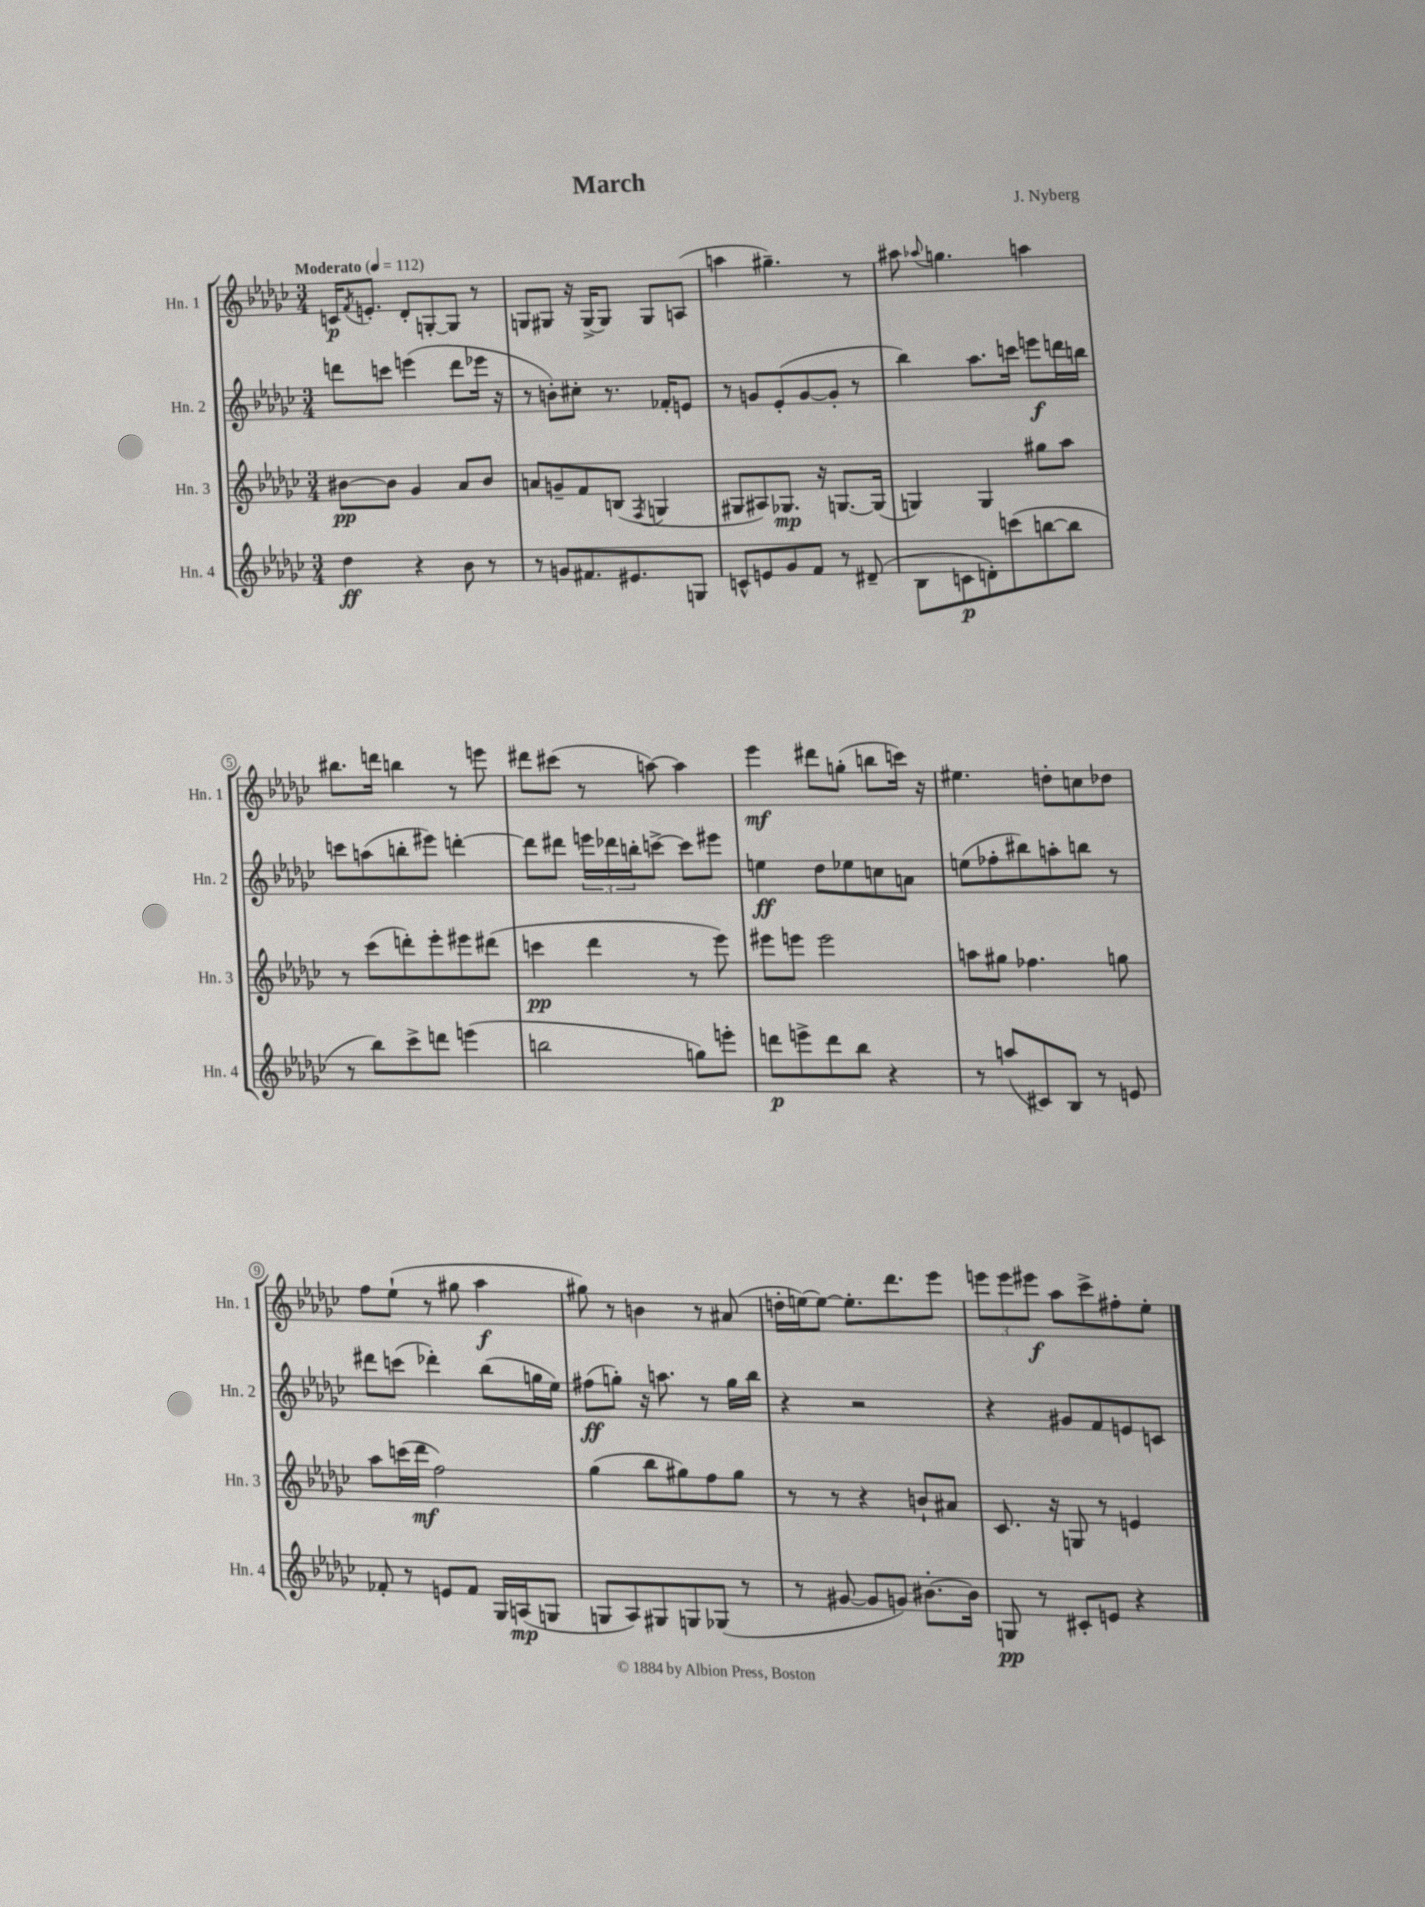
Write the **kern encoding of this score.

**kern	**kern	**kern	**kern
*staff4	*staff3	*staff2	*staff1
*clefG2	*clefG2	*clefG2	*clefG2
*k[b-e-a-d-g-c-]	*k[b-e-a-d-g-c-]	*k[b-e-a-d-g-c-]	*k[b-e-a-d-g-c-]
*M3/4	*M3/4	*M3/4	*M3/4
*MM112	*MM112	*MM112	*MM112
4dd-\	[8b#\L	8ddd\L	16c/LK
.	.	.	8qf/
.	.	.	8.e'/J
.	8b#\]J	8ccc\J	.
4r	4g-/	(4eee\	8d-'/L
.	.	.	[8G'/
8b-\	8a-/L	8ddd\L	8G/]J
8r	8b#/J	16eee-\Jk	8r
.	.	16r	.
=	=	=	=
8r	8a/L	8r	8G/L
8g/L	8g~/	8b'\L)	8G#/J
8.f#/	8f/	8cc#'\J	16r
.	.	.	[16G#^/LK
.	(8B/J	8.r	8G#/]J
8.e#/	.	.	.
.	8qF/	.	.
.	4G/	.	8G#/L
.	.	16f-'/LK	.
8G/J	.	8e/J	(8A/J
=	=	=	=
8c^^/L	8G#/L	8r	4aa\
8e/	8A#/)	8g/L	.
8g-/	8.G-/J	(8e-'/	4.gg#~\)
8f/J	.	[8g/	.
.	16r	.	.
8r	[8.G/L	8g'/]J	.
(8d#~/	.	8r	8r
.	(16G/]Jk	.	.
=	=	=	=
8B-\L	4G/)	4bb-\)	8aa#\
.	.	.	8qqaa-/
8c\	.	.	4.gg\
8d'\)	4G/	8.aa-\L	.
(8ccc\	.	.	.
.	.	16ccc\Jk	.
[8bb\	8gg#\L	8eee\L	4aa\
8bb\]J	8aa-\J	16ddd\L	.
.	.	16bb\JJ	.
=	=	=	=
8r	8r	8ccc\L	8.bb#\L
8bb-\L)	(8ccc-\L	(8aa\	.
.	.	.	16ddd\Jk
8ccc-^\	8ddd'\)	8bb'\	4bb\
8ddd\J	8eee-'\	8eee#\J)	.
(4eee\	8eee#\	[4ddd'\	8r
.	(8ddd#\J	.	8eee\
=	=	=	=
2bb\	4ccc\	8ddd\]L	8ddd#\L
.	.	8ddd#\J	(8ccc#\J
.	4ddd-\	24eee\LL	8r
.	.	24ddd-\	.
.	.	24bb'\J	.
.	.	[8ccc^\J	[8aa\)
8gg\L)	8r	8ccc\]L	4aa\]
8eee'\J	8eee-\)	8eee#\J	.
=	=	=	=
8ddd\L	8eee#\L	4ee\	4eee-\
8eee^\	8eee\J	.	.
8ddd\	2eee\	8dd-\L	8ddd#\L
8bb-\J	.	8ee-\	(8gg'\J
4r	.	8cc\	8bb\L
.	.	8a\J	16ccc\Jk)
.	.	.	16r
=	=	=	=
8r	8aa\L	(8ee\L	4.ee#\
(8aa/L	8gg#\J	8ff-'\	.
8c#/)	4.ff-\	8bb#\)	.
8B-/J	.	8aa'\	8dd'\L
8r	.	8bb\J	8cc\
8e/	8gg\	8r	8dd-\J
=	=	=	=
8f-'/	8aa-\L	8ddd#\L	8ff\L
8r	(16ccc\L	(8ccc\J	(8ee-`\J
.	16ddd-\JJ	.	.
8e/L	2ff\)	4ddd-'\)	8r
8f-/J	.	.	8gg#\
16G-/LL	.	(8bb-\L	4aa-\
(16A/J	.	.	.
8G/J	.	16gg\L	.
.	.	16ee-\JJ)	.
=	=	=	=
8G/L	(4gg-\	(8ff#\L	8gg#\)
8A-/)	.	8gg'\J)	8r
8G#/	8bb-\L	16r	4b\
.	.	8.aa\	.
8G/	8gg#\)	.	.
(8G-/J	8ff\	8r	8r
8r	8gg#\J	16gg\LL	(8a#/
.	.	16bb-\JJ	.
=	=	=	=
8r	8r	4r	16dd'\LL
.	.	.	[16ee\J)
[8g#/	8r	.	8ee\_J
8g#/]L	4r	2r	8.ee'\]L
8g/J)	.	.	.
.	.	.	8.ddd-\
[8.b#'\L	8b`/L	.	.
.	8a#/J	.	8eee-\J
16b#\]Jk	.	.	.
=	=	=	=
8G/	8.c-/	4r	12eee\L
.	.	.	12eee\
8r	.	.	.
.	.	.	12eee#\J
.	16r	.	.
8c#'/L	8G/	8g#/L	8aa-\L
8e/J	8r	8f/	8ccc-^\
4r	4e/	8e/	8ff#'\
.	.	8c/J	8ee-'\J
==	==	==	==
*-	*-	*-	*-
